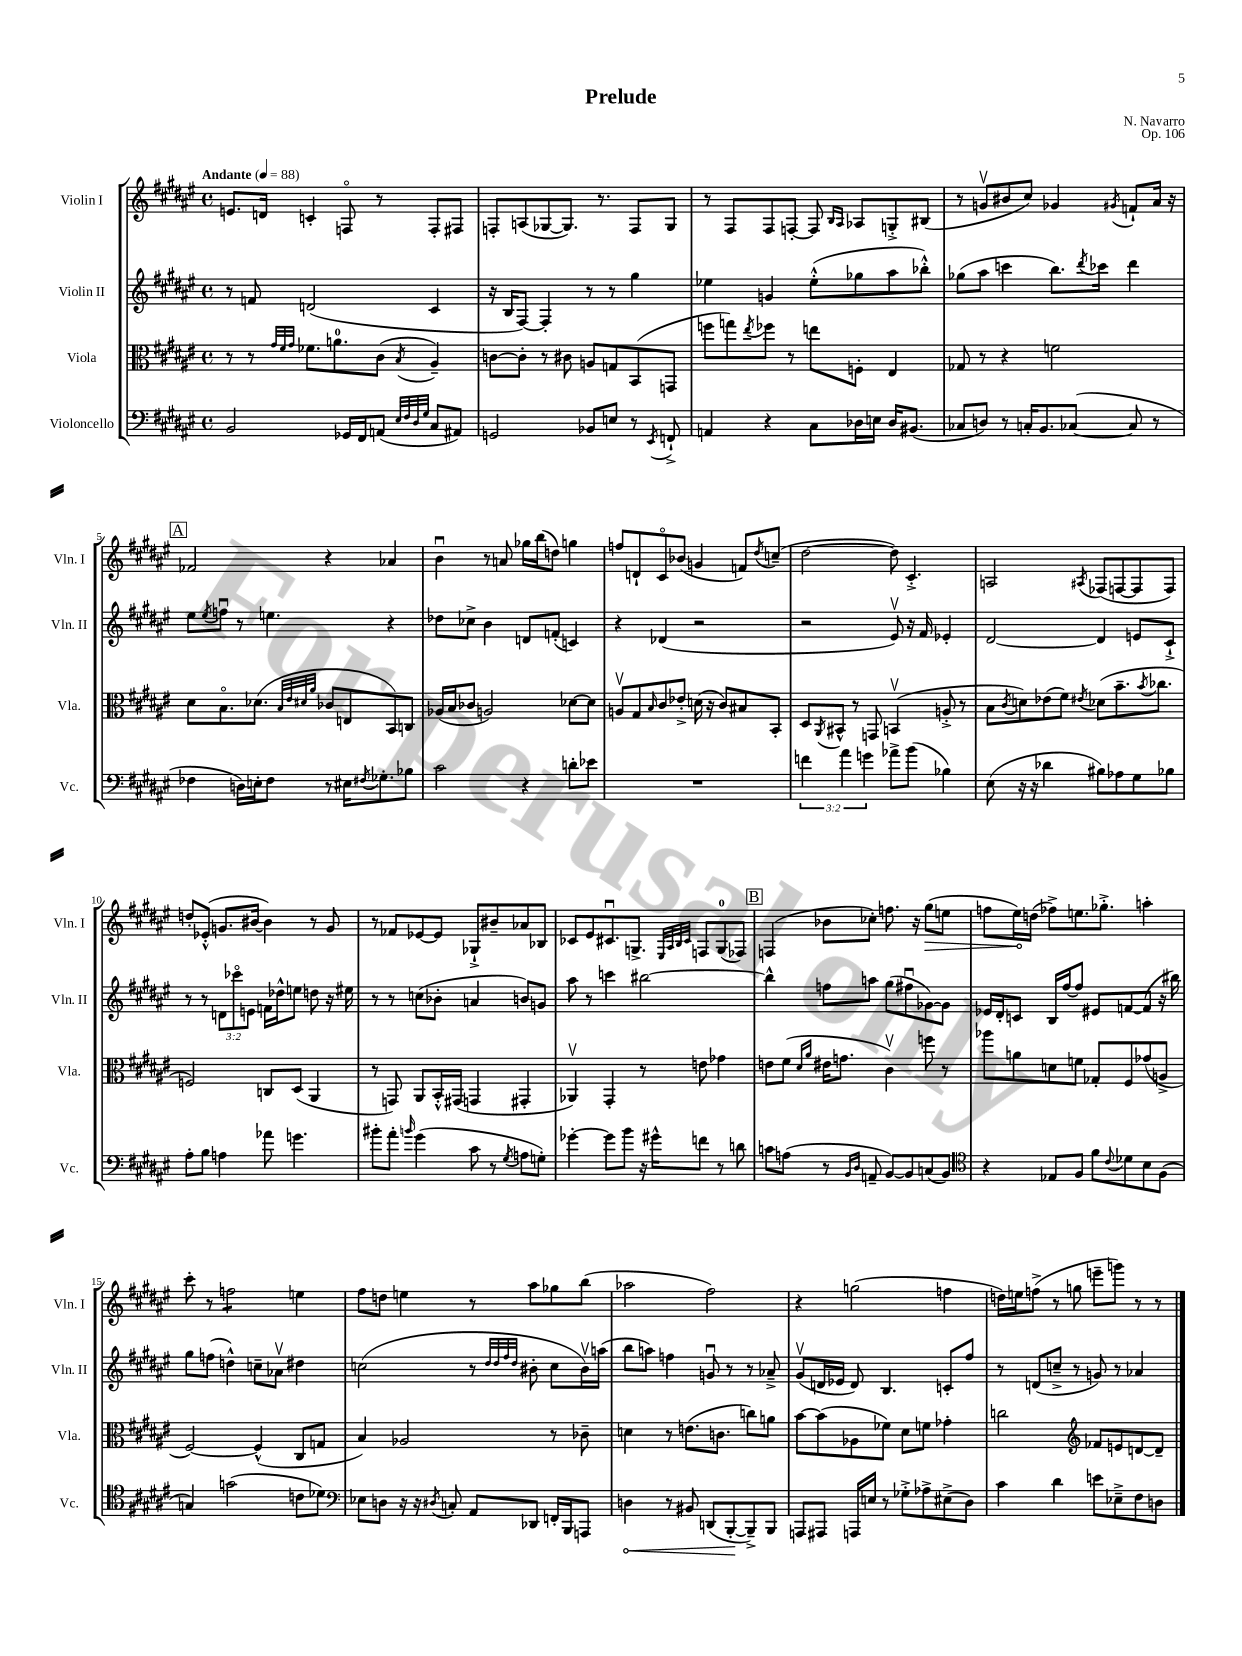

**kern	**dynam	**kern	**kern	**kern	**dynam
*part4	*part4	*part3	*part2	*part1	*part1
*staff4	*staff4	*staff3	*staff2	*staff1	*staff1
*I"Violoncello	*	*I"Viola	*I"Violin II	*I"Violin I	*
*I'Vc.	*	*I'Vla.	*I'Vln. II	*I'Vln. I	*
*clefF4	*	*clefC3	*clefG2	*clefG2	*
*k[f#c#g#d#a#e#]	*	*k[f#c#g#d#a#e#]	*k[f#c#g#d#a#e#]	*k[f#c#g#d#a#e#]	*
*M4/4	*	*M4/4	*M4/4	*M4/4	*
*met(c)	*	*met(c)	*met(c)	*met(c)	*
*MM88	*	*MM88	*MM88	*MM88	*
=1	=1	=1	=1	=1	=1
!	!	!	!	!LO:TX:a:B:t=Andante	!
2BB/	.	8r	8r	8.en/L	.
.	.	8r	8fn/	.	.
.	.	.	.	16dn/Jk	.
.	.	32qqg#/LLL	.	.	.
.	.	32qqf#/	.	.	.
.	.	32qqg#/JJJ	.	.	.
.	.	8.f-X\L	(2dn/	4cn'/	.
.	.	8.an\	.	.	.
16GG-X/LL	.	.	.	8Fn/	.
16FF#/J	.	.	.	.	.
(8AAn/J	.	(8c#\J	.	8r	.
32qqE#/LLL	.	.	.	.	.
32qqF#/	.	.	.	.	.
32qqD#/	.	.	.	.	.
32qqG#/JJJ	.	8qB/	.	.	.
8C#/L	.	4A#~/)	4c#/	8F'/L	.
8AA#X/J)	.	.	.	8F#X/J	.
=2	=2	=2	=2	=2	=2
2GGn/	.	[8cn\L	16r	8Fn'/L	.
.	.	.	16B/KL	.	.
.	.	8c'\J]	[8F#/J)	(8An/	.
.	.	8r	4F#'/]	[8G-X/	.
.	.	8c#X\	.	8.G-/J])	.
8BB-X/L	.	8An/L	8r	.	.
.	.	.	.	8.r	.
8En/J	.	8Gn/	8r	.	.
8r	.	(8BB/	4gg#\	8F/L	.
8qEE#/	.	.	.	.	.
8FFn`^/	.	8GGn/J	.	8G-/J	.
=3	=3	=3	=3	=3	=3
4AAn/	.	8ffn\L	4ee-X\	8r	.
.	.	8ggn\)	.	8F#/L	.
.	.	8qee#/	.	.	.
4r	.	8ff-X\J	4gn/	8F#/	.
.	.	8r	.	[8Fn'/J	.
8C#\L	.	8een\L	(8ee-'^^\L	8F/]	.
.	.	.	.	16qqB/LL	.
.	.	.	.	16qqA#/JJ	.
16D-X\L	.	8Fn'\J	8gg-X\	8A-X/L	.
16En\JJ	.	.	.	.	.
16D-/KL	.	4E#/	8aa#\	8Gn'^/	.
(8.BB#X/J	.	.	.	.	.
.	.	.	8bb-X'^^\J)	(8B#X/J	.
=4	=4	=4	=4	=4	=4
8C-X/L	.	8G-X/	(8gg-X\L	8r	.
8Dn/J)	.	8r	8aa#\J	8gnv/L	.
8r	.	4r	4cccn\	8b#X/	.
16Cn'/KL	.	.	.	8cc#/J)	.
8.BB/	.	.	.	.	.
.	.	2fn\	8.bb\L)	4g-X/	.
([8C-X/J	.	.	.	.	.
.	.	.	8qddd#/	.	.
.	.	.	16ccc-X\Jk	.	.
.	.	.	.	8qg#X/	.
8C-/]	.	.	4ddd#\	8fn`/L	.
8r	.	.	.	16a#/Jk	.
.	.	.	.	16r	.
!!LO:LB:g=z
!!LO:REH:place=s1:t=A
=5	=5	=5	=5	=5	=5
4F-X\	.	8d#\L	8ee#\L	2f-X/	.
.	.	.	8qee#/	.	.
.	.	8.B\	8ffnu\J	.	.
16Dn\LL)	.	.	8r	.	.
16En'\J	.	(8.d-X\J	.	.	.
8F-\J	.	.	4.een\	.	.
.	.	32qqB/LLL	.	.	.
.	.	32qqe#/	.	.	.
.	.	32qqd#X/	.	.	.
.	.	32qqa#/JJJ	.	.	.
8r	.	8c-X/L	.	4r	.
16E#X\KL	.	8En/	.	.	.
8qF#X/	.	.	.	.	.
8.G-X'\	.	.	.	.	.
.	.	8BB/)	4r	4a-X/	.
8B-X\J	.	8Cn/J	.	.	.
=6	=6	=6	=6	=6	=6
2c#\	.	(16A-X/LL	8dd-X\L	4bu\	.
.	.	16B/J	.	.	.
.	.	8c-X/J	8cc-X^\J	.	.
.	.	2An/)	4b\	8r	.
.	.	.	.	8an/	.
4r	.	.	8dn/L	16gg-X\LL	.
.	.	.	.	(16bb\J	.
.	.	.	(8fn'/J	8ddn\J)	.
8dn'\L	.	[8d-X\L	4cn/)	4ggn\	.
8e-X\J	.	8d-\J]	.	.	.
=7	=7	=7	=7	=7	=7
1r	.	8Anv/L	4r	8ffn/L	.
.	.	8G#/	.	8dn`/	.
.	.	16qqB/	.	.	.
.	.	8c#/	(4d-X/	8c#/	.
.	.	8e-X'^/J	.	(8b-X/J	.
.	.	(16dn\	2r	4gn/	.
.	.	16r	.	.	.
.	.	8c#/L)	.	.	.
.	.	8B#X/	.	8fn/L)	.
.	.	.	.	8qdd#/	.
.	.	8BB'/J	.	(8ccn~/J	.
=8	=8	=8	=8	=8	=8
6fn\	.	8D#/L	2r	[2dd#\	.
.	.	8qAA#/	.	.	.
.	.	8BB#X^^/J	.	.	.
6a#\	.	.	.	.	.
.	.	8r	.	.	.
6gn\	.	.	.	.	.
.	.	8GGn/	.	.	.
8a-X^\L	.	(4BBnv/	8e#v/)	8dd#\])	.
(8b\J	.	.	16r	4.c#'^/	.
.	.	.	16f#/	.	.
4B-X\)	.	8An'^/	4e-X'/	.	.
.	.	8r	.	.	.
=9	=9	=9	=9	=9	=9
(8E#\	.	8B\L	[2d#/	2An/	.
.	.	8qc#/	.	.	.
16r	.	8dn\)	.	.	.
16r	.	.	.	.	.
4d-X\	.	(8e-X\	.	.	.
.	.	8f#\J)	.	.	.
.	.	8qe#X/	.	8qA#X/	.
8B#X\L)	.	(8d-X\L	4d#/]	(8F-X/L	.
8A-X\	.	8.b~\	.	[8Fn/	.
8G#\	.	.	8en/L	8F/]	.
.	.	8qb/	.	.	.
.	.	8.cc-X\J	.	.	.
8B-X\J	.	.	8c#`^/J	8F/J)	.
!!LO:LB:g=z
=10	=10	=10	=10	=10	=10
8A#'\L	.	2Fn/)	8r	8ddn'/L	.
8B\J	.	.	8r	(8e-X'^^/J	.
4An\	.	.	12dn\L	8.gn/L	.
.	.	.	12ccc-X\	.	.
.	.	.	12en\J	.	.
.	.	.	.	[16b#X/Jk	.
8a-X\	.	8Cn/L	16fn\LL	4b#\])	.
.	.	.	16dd-X^^\J	.	.
4.gn\	.	(8D#/J	8een\J	.	.
.	.	4AA#/	8ddn\	8r	.
.	.	.	16r	8g/	.
.	.	.	16ee#X\	.	.
=11	=11	=11	=11	=11	=11
8b#X'\L	.	8r	8r	8r	.
8a#'\J	.	8GGn/)	8r	8f-X/L	.
16qqbn/	.	.	.	.	.
(4g#\	.	8AA#/L	(8ccn\L	[8e-X/	.
.	.	16BB'^^/L	8b-X'\J	8e-/J]	.
.	.	(16GG#X/JJ	.	.	.
8c#\	.	4GGn/	4an/	8G-X`^/L	.
8r	.	.	.	8b#X~/	.
8qG#/	.	.	.	.	.
8An\L	.	4GG#X'/	8bn/L)	8a-X/	.
8Gn'\J)	.	.	8gn/J	8B-X/J	.
=12	=12	=12	=12	=12	=12
[4g-X'\	.	4AA-Xv/)	8aa#\	8c-X/L	.
.	.	.	8r	8e#/	.
8g-\L]	.	4GG#'/	4cccn\	8.c#Xu/	.
8b\J	.	.	.	.	.
.	.	.	.	8.Gn^/J	.
16r	.	8r	[2bb#X\	.	.
16g#X^^\KL	.	.	.	.	.
.	.	.	.	32qqE#/LLL	.
.	.	.	.	32qqA#/	.
.	.	.	.	32qqB/	.
.	.	.	.	32qqc#/JJJ	.
8fn\J	.	8en\	.	8Fn/L	.
8r	.	4g-X\	.	(8G/	.
8dn\	.	.	.	8F-X/J)	.
!!LO:REH:place=s1:t=B
=13	=13	=13	=13	=13	=13
8cn\L	.	8en\L	4bb#^^\]	(4Fn/	.
(8An\J	.	(8f#\J	.	.	.
.	.	16qqd#/LL	.	.	.
.	.	16qqa#/JJ	.	.	.
8r	.	16e#X\KL	8ffn\L	8b-X\L	.
.	.	8.gn\J	.	.	.
16qqBB/LL	.	.	.	.	.
16qqD#/JJ	.	.	.	.	.
8AAn~/	.	.	8aan\J	8cc-X'\J)	.
[8BB/L)	.	4c#v\)	(8gg#\L	8.ffn\	.
8BB/]	.	.	8ff#Xu\	.	.
.	.	.	.	16r	.
!	!	!	!	!	!LO:HP:b
(8Cn/	.	8ffn\	[8g-X\)	(8gg#\L	>
8BB/J)	.	8r	8g-\J]	8een\J	.
=14	=14	=14	=14	=14	=14
*clefC4	*	*	*	*	*
4r	.	8aa-X\L	16e-X/LL	8ffn\L	.
.	.	.	16d#'/J	.	.
.	.	8an\	8cn/J	16ee#\L)	.
.	.	.	.	(16ddn\JJ	]
8E-X/L	.	8dn\	16B/LL	8ff-X^\L)	.
.	.	.	[16ff#/J	.	.
8F#/J	.	8fn\J	8ff#/J]	8.een\	.
8f#\L	.	8G-X'/L	8e#X/L	.	.
.	.	.	.	8.gg-X'^\J	.
8qqc#/	.	.	.	.	.
8d-X\	.	8F#/	[8fn/	.	.
8B\	.	(8g-X/	(8f/J]	4aan'\	.
(8F#\J	.	8An^/J	16r	.	.
.	.	.	16bb#X\)	.	.
!!LO:LB:g=z
=15	=15	=15	=15	=15	=15
4Gn/)	.	[2F#/)	8gg#\L	8ccc#'\	.
.	.	.	(8ffn\J	8r	.
*	*	*	*	*tremolo	*
(2gn\	.	.	4ddn^^\)	8ffn\L	.
.	.	.	.	8ffn\	.
.	.	(4F#^^/]	8ccn~\L	8ffn\	.
.	.	.	8a-Xv\J	8ffn\J	.
*	*	*	*	*Xtremolo	*
8cn\L	.	8C#/L	4dd#X\	4een\	.
8d-X\J)	.	8Gn/J	.	.	.
=16	=16	=16	=16	=16	=16
*clefF4	*	*	*	*	*
8E-X\L	.	4B/)	(2ccn\	8ff#\L	.
8Dn\J	.	.	.	8ddn\J	.
16r	.	2A-X/	.	4een\	.
16r	.	.	.	.	.
8qD#X/	.	.	.	.	.
8Cn'/	.	.	.	.	.
8AA#/L	.	.	8r	8r	.
.	.	.	32qqdd#/LLL	.	.
.	.	.	32qqdd#/	.	.
.	.	.	32qqff#/	.	.
.	.	.	32qqdd#/JJJ	.	.
8DD-X/J	.	.	8b#X'\	8aa#\L	.
16FFn'/LL	.	8r	8cc\L	8gg-X\	.
16BBB/J	.	.	.	.	.
8AAAn/J	.	8c-X~\	16b#v\L)	(8bb\J	.
.	.	.	(16aan\JJ	.	.
=17	=17	=17	=17	=17	=17
!	!LO:HP:b	!	!	!	!
4Dn\	<	4dn\	8bb\L	2aa-X\	.
.	.	.	8aan\J)	.	.
8r	.	8r	4ffn\	.	.
8BB#X/	.	(8.en\L	.	.	.
(8DDn/L	.	.	8gnu/	2ff#\)	.
.	.	8.cn\J	.	.	.
[8BBB'/	.	.	8r	.	.
8BBB~^/])	[	8ccn\L)	8r	.	.
8BBB/J	.	8an\J	8a-X~^/	.	.
=18	=18	=18	=18	=18	=18
8AAAn/L	.	[8b\L	(8g#v/L	4r	.
8AAA#X/J	.	(8b\]	16dn/L	.	.
.	.	.	16e-X/JJ	.	.
16AAAn/LL	.	8A-X\	8d/)	(2ggn\	.
16En/JJ	.	.	.	.	.
8r	.	8f-X\J)	4.B/	.	.
8G-X'^\L	.	8d#\L	.	.	.
8A-X^\	.	8fn\J	.	.	.
(8E#X^\	.	4g-X'\	8cn'/L	4ffn\	.
8D#\J)	.	.	8ff#/J	.	.
=19	=19	=19	=19	=19	=19
4c#\	.	2ccn\	8r	16ddn\LL)	.
.	.	.	.	16een\J	.
.	.	.	(8dn/L	(8ffn^\J	.
4d#\	.	.	8ccn~^/J	8r	.
.	.	.	8r	8ggn\	.
*	*	*clefG2	*	*	*
8en\L	.	8f-X/L	8gn/)	8eeen~\L	.
8E-X~^\	.	8en/	8r	8gggn\J)	.
8F#\	.	[8dn/	4a-X/	8r	.
8Dn\J	.	8d~/J]	.	8r	.
==	==	==	==	==	==
*-	*-	*-	*-	*-	*-
